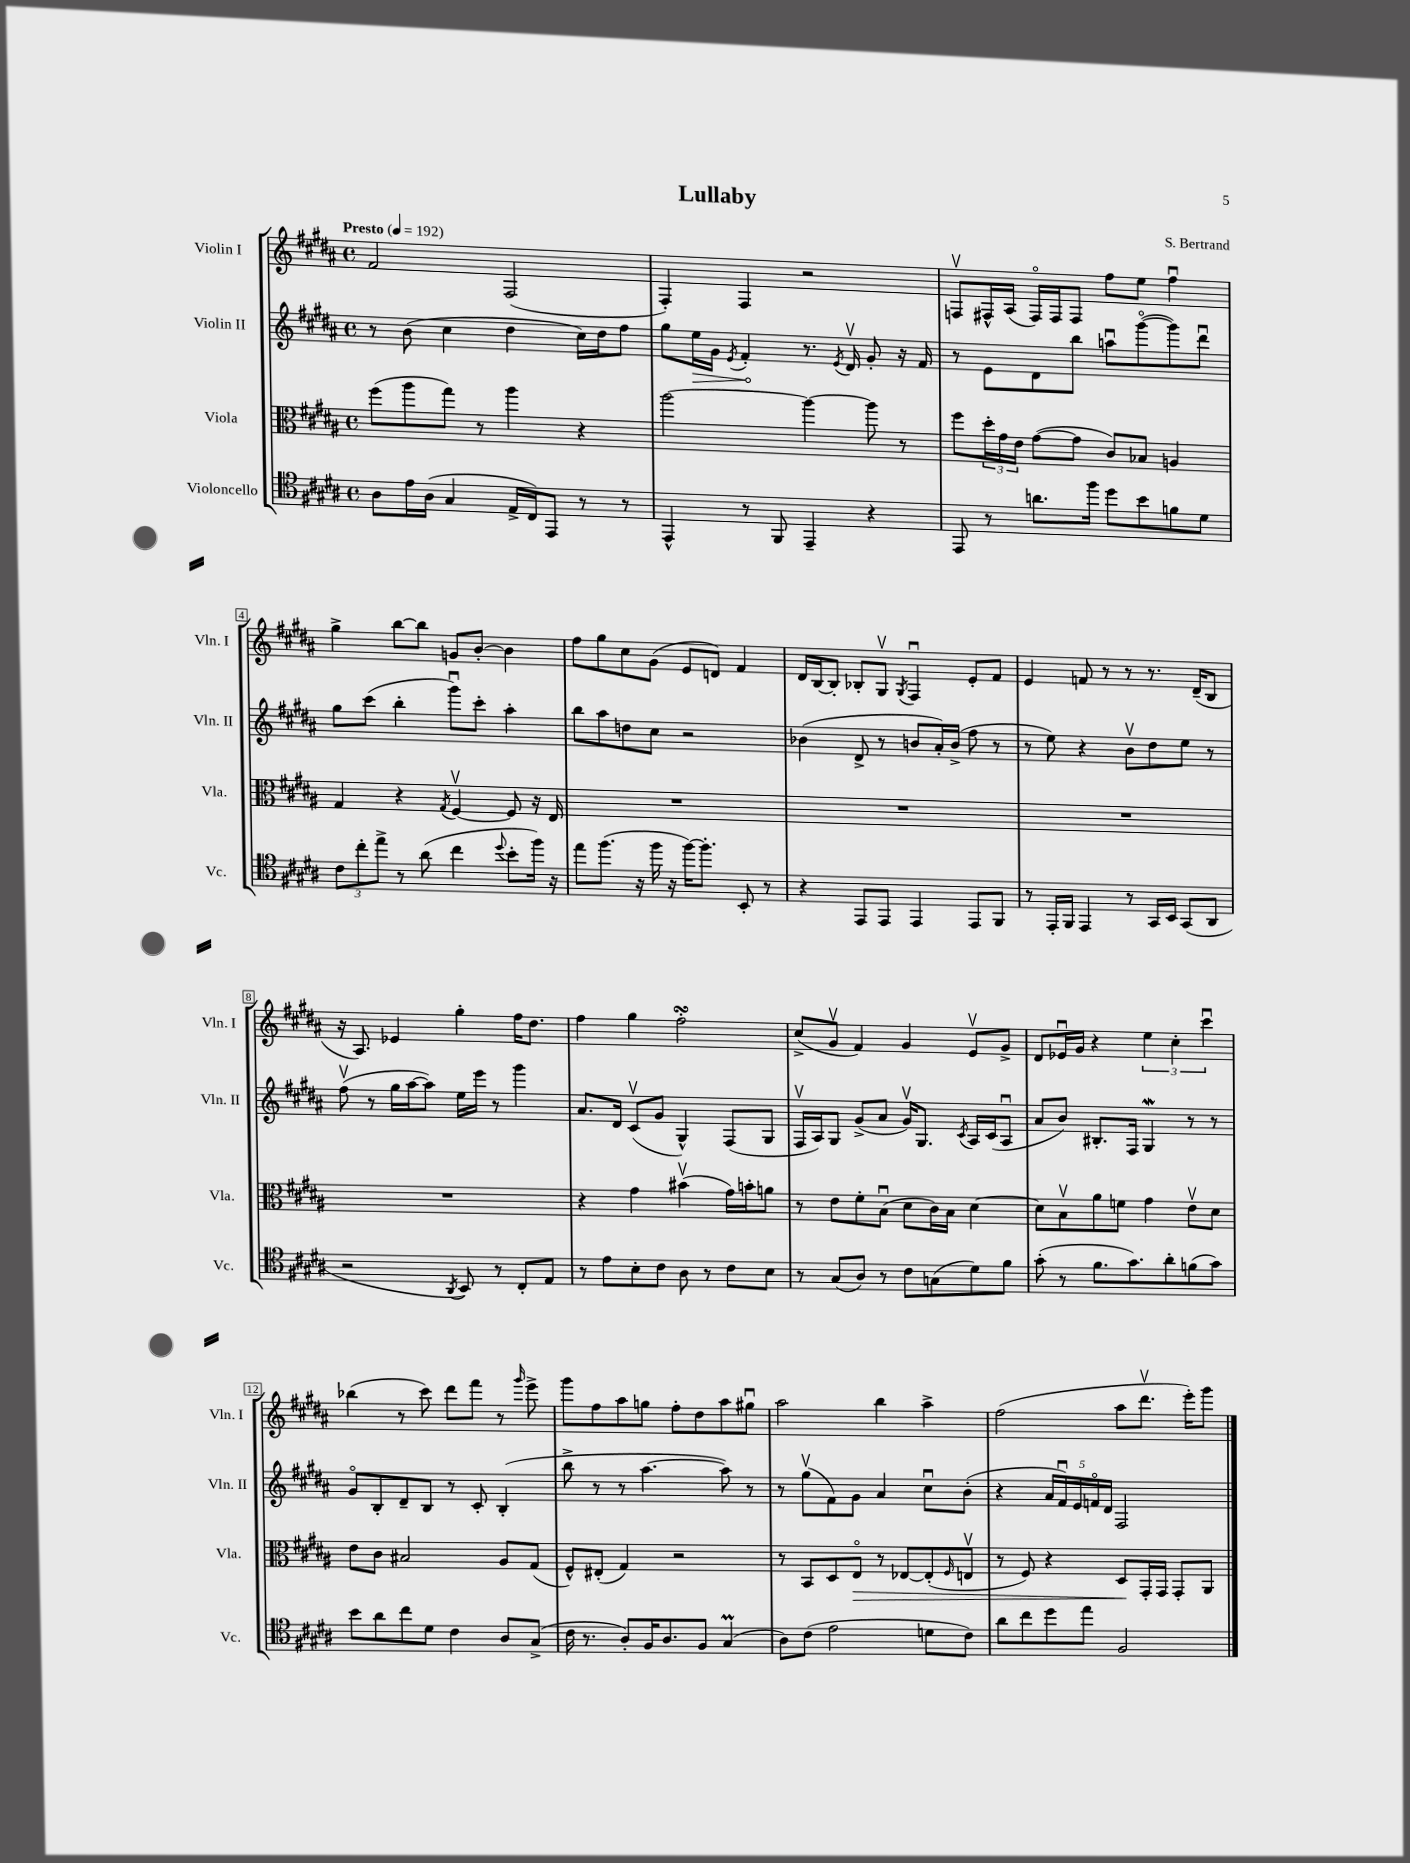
\header { title = "Lullaby" composer = "S. Bertrand" }
<<
\new StaffGroup <<
\new Staff = "s0" \with { instrumentName = "Violin I" shortInstrumentName = "Vln. I" } {
    \clef treble \key b \major \defaultTimeSignature \time 4/4 \tempo "Presto" 4 = 192
    fis'2 fis2( |
    fis4-.) fis4 r2 |
    f8\upbow fis16-^ ais16( fis16\flageolet) fis16 fis8 fis''8 e''8 fis''4\downbow |
    gis''4-> b''8~ b''8 g'8 b'8~-. b'4 |
    fis''8 gis''8 cis''8 gis'8( e'8 d'8) fis'4 |
    dis'16 b16~ b8-. bes8-. gis8\upbow \acciaccatura { gis8 } fis4\downbow e'8-. fis'8 |
    e'4 f'8 r8 r8 r8. dis'16--( b8 |
    r16 ais8.) ees'4 gis''4-. fis''16 dis''8. |
    fis''4 gis''4 fis''2-.\turn |
    cis''8->( gis'8\upbow fis'4) gis'4 e'8\upbow gis'8-> |
    dis'8 ees'16\downbow gis'16 r4 \tuplet 3/2 { e''4 cis''4-. cis'''4\downbow } |
    bes''4( r8 cis'''8) dis'''8 fis'''8 r8 \grace { gis'''16 } e'''8-> |
    gis'''8 fis''8 ais''8 g''8 fis''8-. dis''8 ais''8 gis''8\downbow |
    ais''2 b''4 ais''4-> |
    fis''2( ais''8 dis'''8.\upbow e'''16-.) gis'''8 \bar "|." |
}
\new Staff = "s1" \with { instrumentName = "Violin II" shortInstrumentName = "Vln. II" } {
    \clef treble \key b \major \defaultTimeSignature \time 4/4
    r8 b'8( cis''4 dis''4 cis''16) dis''16 fis''8 |
    gis''8 \once \override Hairpin.circled-tip = ##t e''16\> gis'16 \acciaccatura { e'8 } fis'4-.\! r8. \acciaccatura { e'8 } dis'16\upbow gis'8-. r16 fis'16 |
    r8 e'8 dis'8 b''8 a''8\downbow gis'''8~\flageolet( gis'''8) dis'''8\downbow |
    gis''8 cis'''8( b''4-. gis'''8\downbow) cis'''8-. ais''4-. |
    b''8 ais''8 d''8 cis''8 r2 |
    bes'4( dis'8-> r8 b'8 ais'16-.) b'16->( fis''8 r8 |
    r8 e''8) r4 b'8\upbow dis''8 e''8 r8 |
    fis''8\upbow( r8 gis''16 ais''16~ ais''8) e''16 e'''16 r8 gis'''4 |
    ais'8. dis'16 cis'8\upbow( gis'8 gis4-^) fis8( gis8 |
    fis16\upbow ais16) gis8 gis'8->( ais'8 gis'16\upbow) gis8. \acciaccatura { cis'8 } ais16 cis'16( ais8\downbow |
    ais'8 b'8) bis8.-. fis16 gis4\mordent r8 r8 |
    gis'8\flageolet b8-. dis'8-- b8 r8 cis'8-. b4-.( |
    b''8-> r8 r8 ais''4.~ ais''8) r8 |
    r8 gis''8\upbow( fis'8) gis'8 ais'4 cis''8\downbow b'8-.( |
    r4 \tuplet 5/4 { ais'16 fis'16\downbow) e'16 f'16\flageolet dis'16 } fis2 \bar "|." |
}
\new Staff = "s2" \with { instrumentName = "Viola" shortInstrumentName = "Vla." } {
    \clef alto \key b \major \defaultTimeSignature \time 4/4
    fis''8( ais''8 gis''8) r8 ais''4 r4 |
    ais''2~ ais''4~ ais''8 r8 |
    fis''8 \tuplet 3/2 { dis''16-. gis'16 e'16 } gis'8~( gis'8 cis'8) bes8 a4 |
    gis4 r4 \acciaccatura { gis8 } fis4~\upbow fis8 r16 e16 |
    R1 |
    R1 |
    R1 |
    R1 |
    r4 gis'4 bis'4\upbow( gis'16) b'16-. a'8 |
    r8 e'8 fis'8-. b8\downbow( dis'8 cis'16) b16 dis'4~ |
    dis'8 b8\upbow ais'8 f'8 gis'4 e'8\upbow dis'8 |
    e'8 cis'8 bis2 ais8 gis8( |
    fis8-^) eis8-.( gis4) r2 |
    r8 b,8 dis8 e8\flageolet\> r8 ees8~ ees8-.( \grace { fis16 } e8\upbow |
    r8 fis8) r4 dis8\! gis,16-. gis,16 gis,8-. ais,8 \bar "|." |
}
\new Staff = "s3" \with { instrumentName = "Violoncello" shortInstrumentName = "Vc." } {
    \clef tenor \key b \major \defaultTimeSignature \time 4/4
    ais8 e'16 ais16( gis4 e16-> cis16) e,8 r8 r8 |
    e,4-^ r8 fis,8 e,4-- r4 |
    e,8 r8 a'8. fis''16 dis''8 b'8 f'8 dis'8 |
    \tuplet 3/2 { cis'8 cis''8-. e''8-> } r8 ais'8( cis''4 \appoggiatura { dis''8 } b'8-. fis''16) r16 |
    e''8 fis''8.( r16 fis''16 r16 fis''16~) fis''8.-. b,8-. r8 |
    r4 e,8 e,8 e,4 e,8 fis,8 |
    r8 e,16-. fis,16 e,4 r8 gis,16 b,16 gis,8( ais,8 |
    r2 \acciaccatura { ais,8 } b,8) r8 cis8-. e8 |
    r8 e'8 b8-. cis'8 ais8 r8 cis'8 b8 |
    r8 gis8( ais8) r8 cis'8 g8( dis'8) fis'8 |
    gis'8-.( r8 fis'8. gis'8.) ais'8-. f'8( gis'8) |
    b'8 ais'8 cis''8 dis'8 cis'4 ais8 gis8->( |
    cis'16 r8. ais8-.) fis16 ais8. fis8 gis4\prall( |
    ais8) cis'8( e'2 d'8 cis'8) |
    ais'8 cis''8 dis''8 e''8 fis2 \bar "|." |
}
>>
>>
\layout { \context { \Score \override BarNumber.stencil = #(make-stencil-boxer 0.1 0.3 ly:text-interface::print) } }
